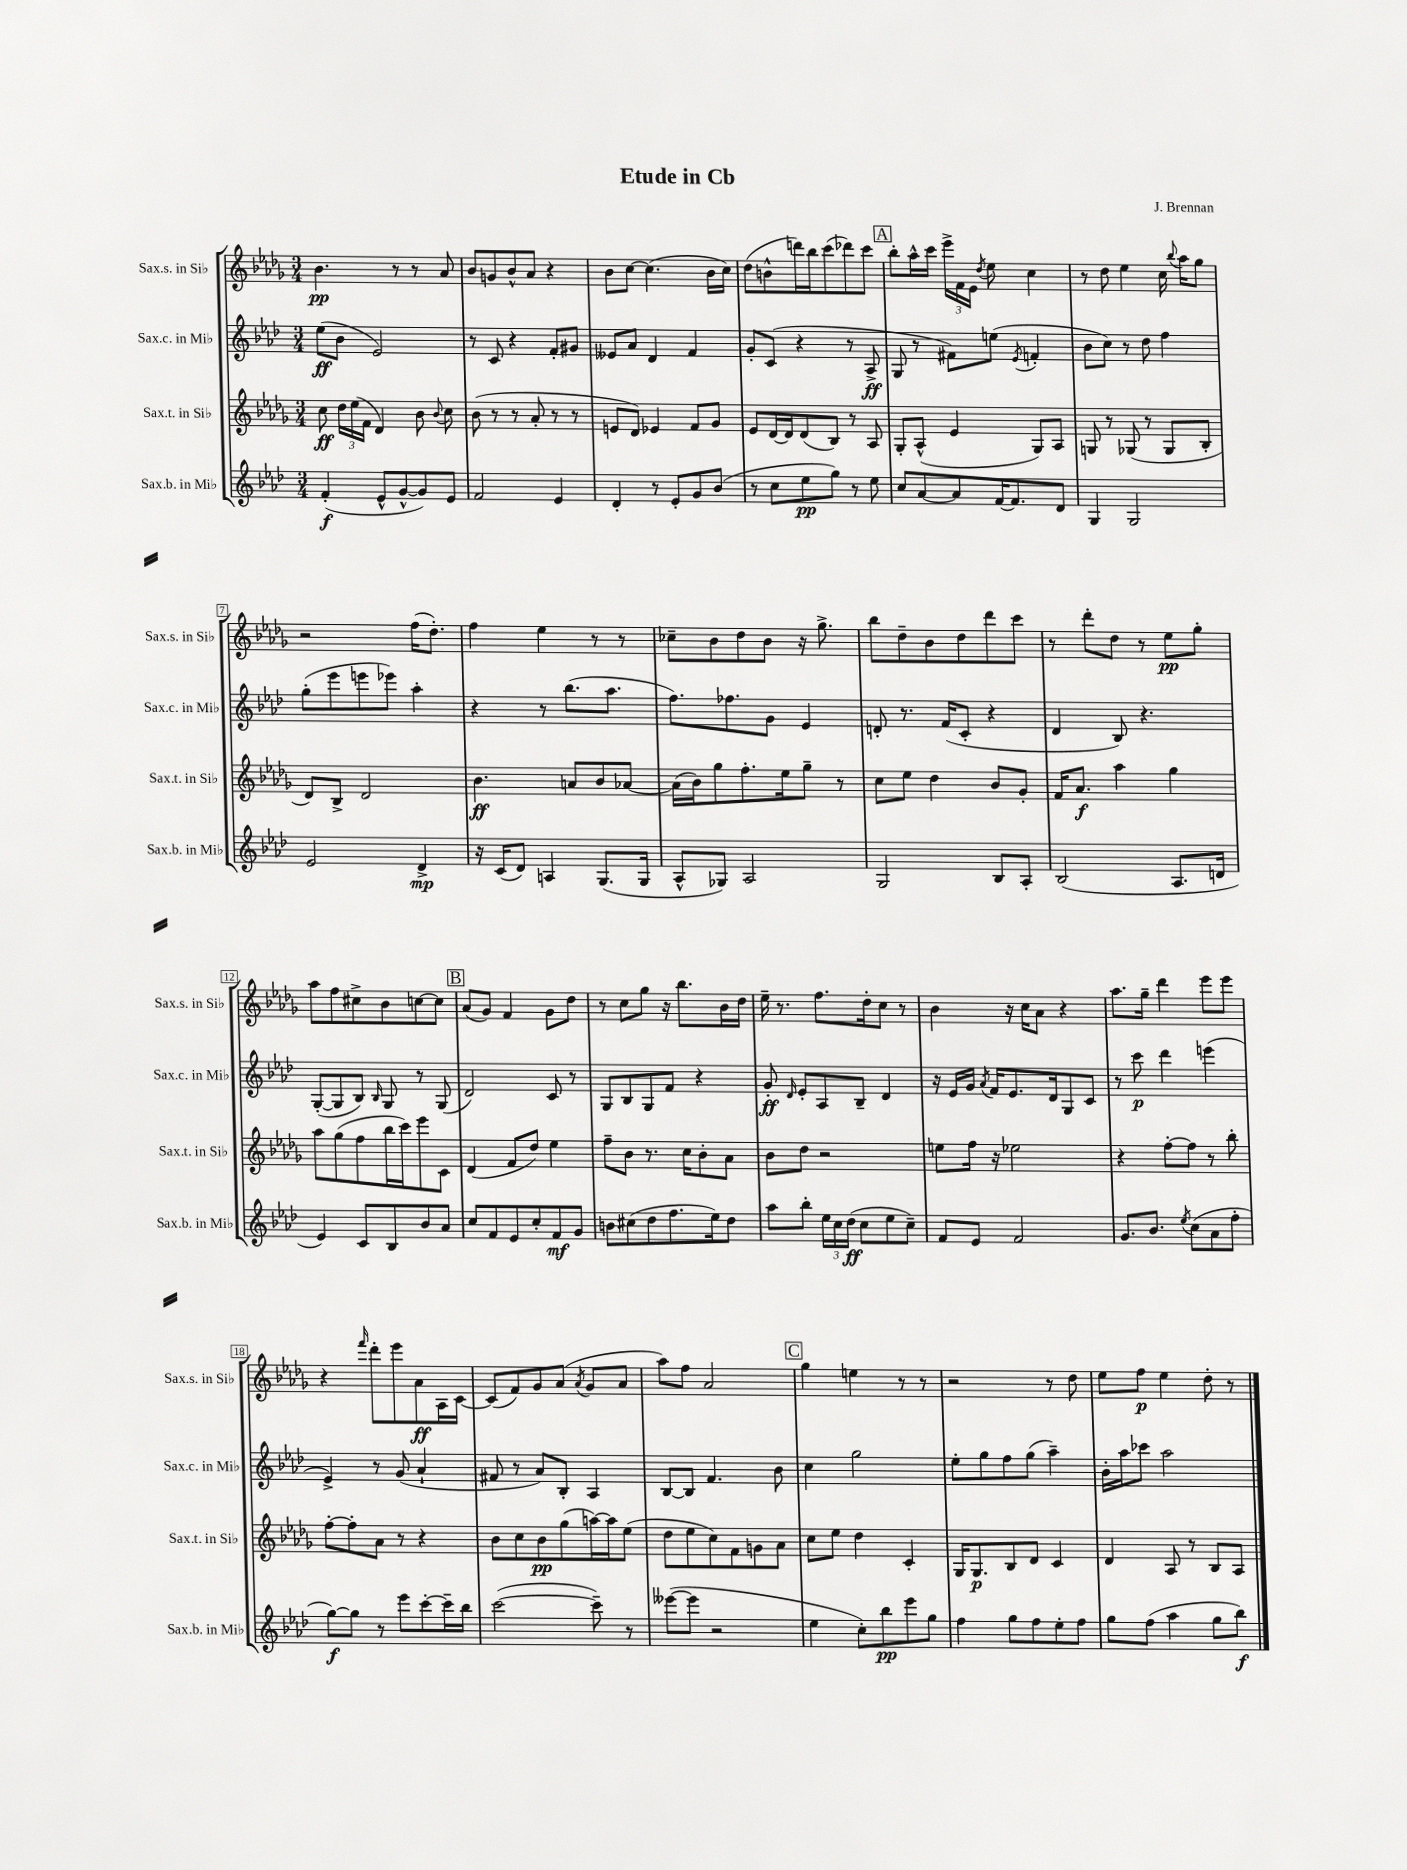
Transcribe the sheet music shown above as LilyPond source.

\header { title = "Etude in Cb" composer = "J. Brennan" }
<<
\new StaffGroup <<
\new Staff = "s0" \with { instrumentName = "Sax.s. in Sib" shortInstrumentName = "Sax.s. in Sib" } {
    \clef treble \key des \major \numericTimeSignature \time 3/4
    \autoBeamOff bes'4.\pp r8 r8 aes'8 |
    bes'8[ g'8 bes'8-^ aes'8] r4 |
    bes'8[ c''8]~ c''4.( bes'16[ c''16]) |
    des''8[( b'8-^ d'''16) bes''16 c'''8( des'''8) c'''8] |
    \mark \markup { \box "A" } bes''8[-. aes''16-^ c'''16] \tuplet 3/2 { ees'''16[-> f'16 ees'16] } \acciaccatura { des''8 } ees''8 c''4 |
    r8 des''8 ees''4 c''16 \appoggiatura { bes''8 } aes''16[ ges''8] |
    r2 f''16[( des''8.]-.) |
    f''4 ees''4 r8 r8 |
    ces''8[-- bes'8 des''8 bes'8] r16 ges''8.-> |
    bes''8[ des''8-- bes'8 des''8 des'''8 c'''8] |
    r8 des'''8[-. des''8] r8 ees''8[\pp ges''8]-. |
    aes''8[ f''8 cis''8-> bes'8 c''8~ c''8] |
    \mark \markup { \box "B" } aes'8[( ges'8]) f'4 ges'8[ des''8] |
    r8 c''8[ ges''8] r16 bes''8.[ bes'16 des''16] |
    ees''16-- r8. f''8.[ des''16-. c''8] r8 |
    bes'4 r16 c''16[ aes'8] r4 |
    aes''8.[ ges''16]-- des'''4 ees'''8[ ees'''8] |
    r4 \grace { f'''16 } des'''8[-. ees'''8 aes'8\ff aes16 c'16]~ |
    c'8[( f'8) ges'8 aes'8]( \acciaccatura { aes'8 } ges'8[ aes'8] |
    aes''8[) f''8] aes'2 |
    \mark \markup { \box "C" } ges''4 e''4 r8 r8 |
    r2 r8 des''8 |
    ees''8[ f''8]\p ees''4 des''8-. r8 \bar "|." |
}
\new Staff = "s1" \with { instrumentName = "Sax.c. in Mib" shortInstrumentName = "Sax.c. in Mib" } {
    \clef treble \key aes \major \numericTimeSignature \time 3/4
    \autoBeamOff ees''8[\ff( bes'8] ees'2) |
    r8 c'8 r4 f'8[-. gis'8] |
    eeses'8[ aes'8] des'4 f'4 |
    g'8[-. c'8]( r4 r8 aes8->\ff |
    \mark \markup { \box "A" } g8 r8 fis'8[) e''8]( \acciaccatura { ees'8 } f'4-. |
    bes'8[ c''8]) r8 des''8 f''4 |
    g''8[-.( ees'''8 e'''8 ees'''8]) aes''4-. |
    r4 r8 bes''8.[( aes''8.] |
    f''8.[) fes''8. g'8] ees'4 |
    d'8-. r8. f'16[( c'8]-. r4 |
    des'4 bes8) r4. |
    g8[~-.( g8 bes8]) \grace { bes16 } g8 r8 g8( |
    \mark \markup { \box "B" } des'2) c'8 r8 |
    g8[ bes8 g8 f'8] r4 |
    g'8-.\ff \grace { des'16 } ees'8[-. aes8 bes8]-- des'4 |
    r16 ees'16[ g'16] \acciaccatura { aes'8 } f'16[ ees'8. des'16 g8 c'8] |
    r8 c'''8\p des'''4 e'''4( |
    ees'4->) r8 g'8( aes'4-! |
    fis'8 r8 aes'8[) bes8]-. aes4 |
    bes8[~ bes8] f'4. bes'8 |
    \mark \markup { \box "C" } c''4 g''2 |
    ees''8[-. g''8 f''8 g''8]( aes''4--) |
    bes'16[-. aes''16 ces'''8] aes''2 \bar "|." |
}
\new Staff = "s2" \with { instrumentName = "Sax.t. in Sib" shortInstrumentName = "Sax.t. in Sib" } {
    \clef treble \key des \major \numericTimeSignature \time 3/4
    \autoBeamOff c''8\ff \tuplet 3/2 { des''16[ ees''16( f'16] } des'4) bes'8 \appoggiatura { bes'8 } c''8 |
    bes'8( r8 r8 aes'8-. r8 r8 |
    e'8[ des'8]) ees'4 f'8[ ges'8] |
    ees'8[ des'16~ des'16 des'8( bes8]) r8 aes8 |
    \mark \markup { \box "A" } ges8[-. aes8]-^( ees'4 ges8[) aes8] |
    g8 r8 ges8( r8 ges8[ bes8]-. |
    des'8[) bes8]-> des'2 |
    bes'4.\ff a'8[ bes'8 aes'8]~ |
    aes'16[( bes'16) ges''8 f''8.-. ees''16 ges''8]-- r8 |
    c''8[ ees''8] des''4 bes'8[ ges'8]-. |
    f'16[ aes'8.]\f aes''4 ges''4 |
    aes''8[ ges''8( f''8 bes''16 c'''16) ees'''8 c'8] |
    \mark \markup { \box "B" } des'4( f'8[ des''8]) ees''4 |
    f''8[-- bes'8] r8. c''16[ bes'8-. aes'8] |
    bes'8[ des''8] r2 |
    e''8[ f''16] r16 ees''2 |
    r4 f''8[~-. f''8] r8 bes''8-. |
    f''8[~-. f''8-. aes'8] r8 r4 |
    bes'8[ c''8 bes'8\pp ges''8( a''16~) a''16 ees''8]( |
    des''8[ ees''8 c''8) f'8 g'8 aes'8] |
    \mark \markup { \box "C" } c''8[ ees''8] des''4 c'4-. |
    ges16[ ges8.\p bes8 des'8] c'4 |
    des'4 aes8 r8 bes8[ aes8] \bar "|." |
}
\new Staff = "s3" \with { instrumentName = "Sax.b. in Mib" shortInstrumentName = "Sax.b. in Mib" } {
    \clef treble \key aes \major \numericTimeSignature \time 3/4
    \autoBeamOff f'4-.\f( ees'8[-^ g'8~-^ g'8) ees'8] |
    f'2 ees'4 |
    des'4-. r8 ees'8[-. g'8 bes'8]( |
    r8 c''8[ ees''8\pp g''8]) r8 ees''8 |
    \mark \markup { \box "A" } c''8[ aes'8~ aes'8 f'16~ f'8. des'8] |
    g4 g2 |
    ees'2 des'4->\mp |
    r16 c'16[( des'8]) a4 g8.[( g16] |
    aes8[-^ ges8]) aes2 |
    g2 bes8[ aes8]-. |
    bes2( aes8.[ d'16] |
    ees'4) c'8[ bes8 bes'8 aes'8] |
    \mark \markup { \box "B" } c''8[ f'8 ees'8 c''8-. f'8\mf g'8] |
    b'8[ cis''8( des''8 f''8. ees''16) des''8] |
    aes''8[ bes''8]-. \tuplet 3/2 { ees''16[ c''16 des''16]\ff( } c''8[ ees''8 c''8]--) |
    f'8[ ees'8] f'2 |
    g'8.[ bes'8.] \acciaccatura { ees''8 } c''8[( aes'8 f''8]-. |
    g''8[~\f) g''8] r8 ees'''8[ c'''8~-. c'''16-- bes''16] |
    c'''2~( c'''8--) r8 |
    eeses'''8[~( eeses'''8] r2 |
    \mark \markup { \box "C" } ees''4 c''8[-.) bes''8\pp ees'''8 g''8] |
    f''4 g''8[ f''8 ees''8-. f''8] |
    g''8[ f''8]( aes''4 g''8[ bes''8]\f) \bar "|." |
}
>>
>>
\layout { \context { \Score \override BarNumber.stencil = #(make-stencil-boxer 0.1 0.3 ly:text-interface::print) } }
